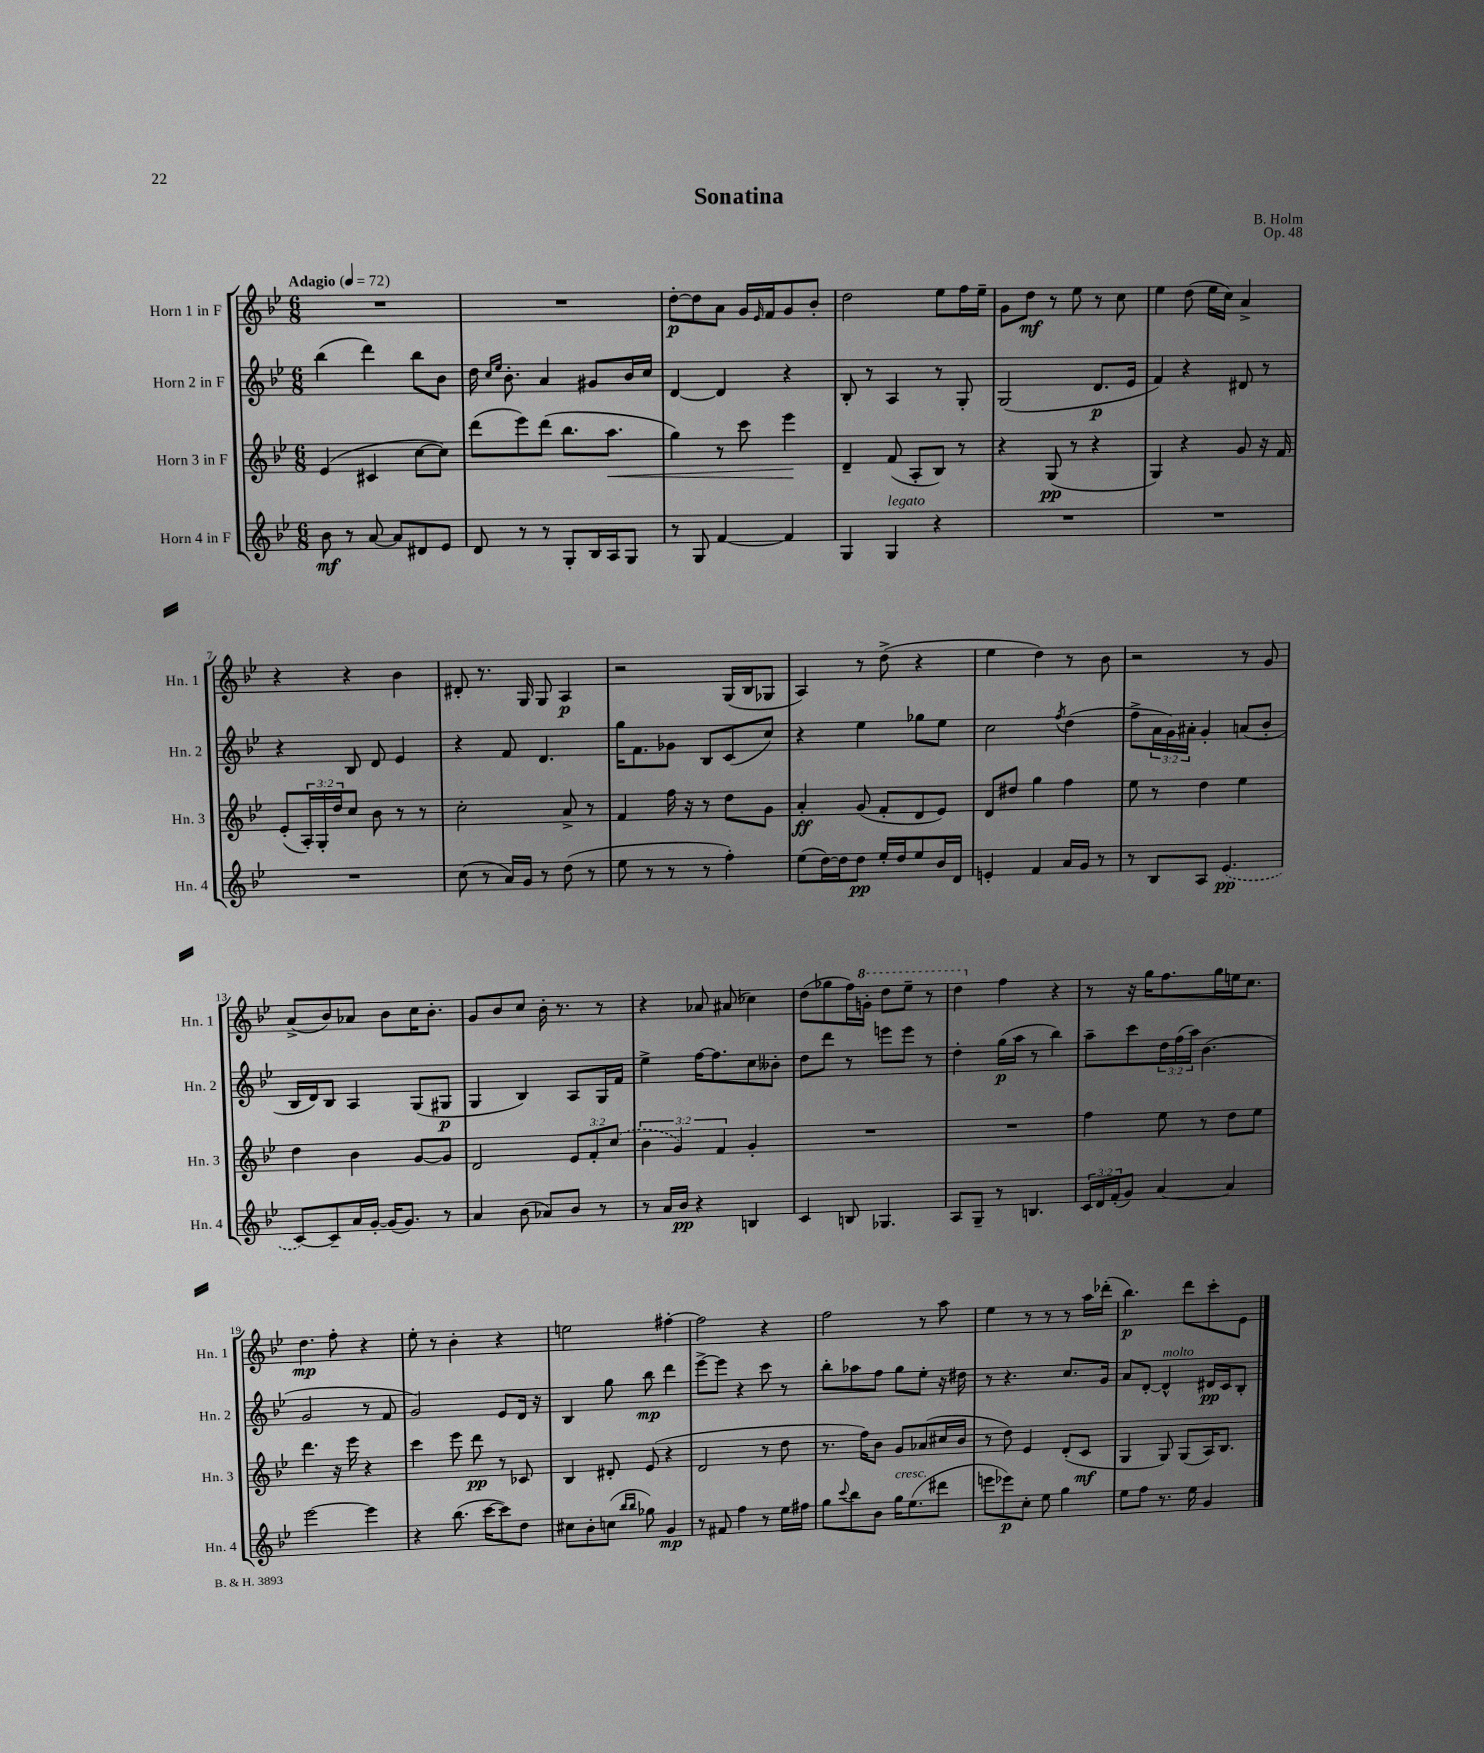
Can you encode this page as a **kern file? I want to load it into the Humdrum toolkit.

**kern	**dynam	**kern	**dynam	**kern	**dynam	**kern	**dynam
*part4	*part4	*part3	*part3	*part2	*part2	*part1	*part1
*staff4	*staff4	*staff3	*staff3	*staff2	*staff2	*staff1	*staff1
*I"Horn 4 in F	*	*I"Horn 3 in F	*	*I"Horn 2 in F	*	*I"Horn 1 in F	*
*I'Hn. 4	*	*I'Hn. 3	*	*I'Hn. 2	*	*I'Hn. 1	*
*clefG2	*	*clefG2	*	*clefG2	*	*clefG2	*
*k[b-e-]	*	*k[b-e-]	*	*k[b-e-]	*	*k[b-e-]	*
*M6/8	*	*M6/8	*	*M6/8	*	*M6/8	*
*MM72	*	*MM72	*	*MM72	*	*MM72	*
=1	=1	=1	=1	=1	=1	=1	=1
!	!	!	!	!	!	!LO:TX:a:B:t=Adagio	!
8b-\	mf	(4e-/	.	(4bb-\	.	2.r	.
8r	.	.	.	.	.	.	.
[8a/	.	4c#X/	.	4ddd\)	.	.	.
8a/L]	.	.	.	.	.	.	.
8d#X/	.	[8cc\L	.	8bb-\L	.	.	.
8e-/J	.	8cc\J])	.	8b-\J	.	.	.
=2	=2	=2	=2	=2	=2	=2	=2
8d/	.	(8ddd\L	.	16dd\	.	2.r	.
.	.	.	.	16qqcc/LL	.	.	.
.	.	.	.	16qqee-/JJ	.	.	.
.	.	.	.	8.b-'\	.	.	.
8r	.	8eee-\)	.	.	.	.	.
8r	.	(8ddd\J	.	4a/	.	.	.
8G'/L	.	8.bb-\L	.	.	.	.	.
16B-/L	.	.	.	8g#X/L	.	.	.
!	!	!	!LO:HP:b	!	!	!	!
16A/J	.	8.aa\J	<	.	.	.	.
8G/J	.	.	.	16b-/L	.	.	.
.	.	.	.	16cc/JJ	.	.	.
=3	=3	=3	=3	=3	=3	=3	=3
8r	.	4gg\)	.	[4d/	.	[8dd'\L	p
8G/	.	.	.	.	.	8dd\]	.
[4f/	.	8r	.	4d/]	.	8a\J	.
.	.	8ccc\	.	.	.	16g/LL	.
.	.	.	.	.	.	16qqe-/	.
.	.	.	.	.	.	16f/J	.
4f/]	.	4eee-\	.	4r	.	8g/	.
.	.	.	.	.	.	8b-'/J	.
.	.	.	[	.	.	.	.
=4	=4	=4	=4	=4	=4	=4	=4
4G/	.	4d~/	.	8B-'/	.	2dd\	.
.	.	.	.	8r	.	.	.
!LO:TX:a:i:t=legato	!	!	!	!	!	!	!
4G/	.	(8f/	.	4A/	.	.	.
.	.	8A'/L	.	.	.	.	.
4r	.	8B-/J)	.	8r	.	8ee-\L	.
.	.	8r	.	8G'/	.	16ff\L	.
.	.	.	.	.	.	16ee-~\JJ	.
=5	=5	=5	=5	=5	=5	=5	=5
2.r	.	4r	.	(2G/	.	8g\L	.
.	.	.	.	.	.	8dd\J	mf
.	.	(8G/	pp	.	.	8r	.
.	.	8r	.	.	.	8ee-\	.
.	.	4r	.	8.d/L	p	8r	.
.	.	.	.	.	.	8cc\	.
.	.	.	.	16e-/Jk	.	.	.
=6	=6	=6	=6	=6	=6	=6	=6
2.r	.	4G/)	.	4f/)	.	4ee-\	.
.	.	4r	.	4r	.	(8dd\	.
.	.	.	.	.	.	16ee-\LL	.
.	.	.	.	.	.	16cc\JJ)	.
.	.	8g/	.	8d#X/	.	4a^/	.
.	.	16r	.	8r	.	.	.
.	.	16f/	.	.	.	.	.
!!LO:LB:g=z
=7	=7	=7	=7	=7	=7	=7	=7
2.r	.	(8e-'/L	.	4r	.	4r	.
.	.	24A'/L)	.	.	.	.	.
.	.	24G'/	.	.	.	.	.
.	.	24dd/J	.	.	.	.	.
.	.	8cc/J	.	8B-/	.	4r	.
.	.	8b-\	.	8d/	.	.	.
.	.	8r	.	4e-/	.	4b-\	.
.	.	8r	.	.	.	.	.
=8	=8	=8	=8	=8	=8	=8	=8
(8cc\	.	2cc'\	.	4r	.	8d#X'/	.
8r	.	.	.	.	.	8.r	.
16a/LL)	.	.	.	8f/	.	.	.
16g/JJ	.	.	.	.	.	16G/	.
8r	.	.	.	4.d/	.	8G/	.
(8dd\	.	8a^/	.	.	.	4A/	p
8r	.	8r	.	.	.	.	.
=9	=9	=9	=9	=9	=9	=9	=9
8ee-\	.	4f/	.	16gg\KL	.	2r	.
.	.	.	.	8.f\	.	.	.
8r	.	.	.	.	.	.	.
8r	.	16ff\	.	8g-X\J	.	.	.
.	.	16r	.	.	.	.	.
8r	.	8r	.	8B-/L	.	.	.
4ff'\)	.	8dd\L	.	(8c/	.	(16G/LL	.
.	.	.	.	.	.	16B-/J	.
.	.	8g\J	.	8cc/J)	.	8G-X/J	.
=10	=10	=10	=10	=10	=10	=10	=10
(8ee-\L	.	4a'/	ff	4r	.	4A/)	.
[16dd\L)	.	.	.	.	.	.	.
16dd\J]	.	.	.	.	.	.	.
8dd\J	pp	(8g/	.	4ee-\	.	8r	.
16ee-'/LL	.	8f'/L	.	.	.	(8dd^\	.
16dd/J	.	.	.	.	.	.	.
8ee-/	.	8d/	.	8gg-X\L	.	4r	.
16b-/L	.	8e-/J)	.	8ee-\J	.	.	.
16d/JJ	.	.	.	.	.	.	.
=11	=11	=11	=11	=11	=11	=11	=11
4en'/	.	8d/L	.	2cc\	.	4ee-\	.
.	.	8dd#X/J	.	.	.	.	.
4f/	.	4gg\	.	.	.	4dd\)	.
.	.	.	.	8qff/	.	.	.
16a/LL	.	4ff\	.	(4dd\	.	8r	.
16g/JJ	.	.	.	.	.	.	.
8r	.	.	.	.	.	8b-\	.
=12	=12	=12	=12	=12	=12	=12	=12
8r	.	8ee-\	.	8ff^\L	.	2r	.
8B-/L	.	8r	.	24a\L	.	.	.
.	.	.	.	24g\)	.	.	.
.	.	.	.	24a#X'\JJ	.	.	.
8A/J	.	4dd\	.	4g'/	.	.	.
(4.e-/	pp	.	.	.	.	.	.
.	.	4ee-\	.	(8an/L	.	8r	.
.	.	.	.	8b-'/J	.	8g/	.
!!LO:LB:g=z
=13	=13	=13	=13	=13	=13	=13	=13
[8c/L)	.	4dd\	.	16B-/LL	.	(8a^/L	.
.	.	.	.	16d/J)	.	.	.
8c~/]	.	.	.	8B-/J	.	8b-/)	.
16a/L	.	4b-\	.	4A/	.	8a-X/J	.
[16g'/JJ	.	.	.	.	.	.	.
(16g/KL]	.	.	.	.	.	8b-\L	.
8.g/J)	.	.	.	.	.	.	.
.	.	[8g/L	.	(8G/L	.	16cc\K	.
.	.	.	.	.	.	8.b-'\J	.
8r	.	8g/J]	.	8G#X/J	p	.	.
=14	=14	=14	=14	=14	=14	=14	=14
4a/	.	2d/	.	4G/	.	8g/L	.
.	.	.	.	.	.	8b-/	.
(8b-\	.	.	.	4B-/)	.	8cc/J	.
8a-X/L)	.	.	.	.	.	16b-'\	.
.	.	.	.	.	.	8.r	.
8b-/J	.	12e-/L	.	8A/L	.	.	.
.	.	12f'/	.	.	.	.	.
8r	.	.	.	16G/L	.	8r	.
.	.	(12cc/J	.	.	.	.	.
.	.	.	.	16f/JJ	.	.	.
=15	=15	=15	=15	=15	=15	=15	=15
8r	.	6b-\	.	4ee-^\	.	4r	.
16a/LL	.	.	.	.	.	.	.
.	.	6g/)	.	.	.	.	.
16b-/JJ	pp	.	.	.	.	.	.
4r	.	.	.	[16ff\KL	.	8a-X/	.
.	.	.	.	8.ff\]	.	.	.
.	.	6f/	.	.	.	.	.
.	.	.	.	.	.	(8a#X/	.
4Bn/	.	4g'/	.	8cc\	.	4cc-X\)	.
.	.	.	.	8b--X'\J	.	.	.
=16	=16	=16	=16	=16	=16	=16	=16
4c/	.	2.r	.	8dd\L	.	(8dd\L	.
.	.	.	.	8ddd\J	.	8gg-X\	.
8Bn/	.	.	.	8r	.	16ff\L)	.
*	*	*	*	*	*	*8va	*
.	.	.	.	.	.	16ggn'\JJ	.
4.G-X/	.	.	.	8eeen\L	.	8ddd\L	.
.	.	.	.	8eee\J	.	8eee-~\J	.
.	.	.	.	8r	.	8r	.
=17	=17	=17	=17	=17	=17	=17	=17
8A/L	.	2.r	.	4dd'\	.	4ddd\	.
8G~/J	.	.	.	.	.	.	.
*	*	*	*	*	*	*X8va	*
8r	.	.	.	(16gg\LL	p	4ff\	.
.	.	.	.	16aa\JJ	.	.	.
4.Bn/	.	.	.	8r	.	.	.
.	.	.	.	4bb-\)	.	4r	.
=18	=18	=18	=18	=18	=18	=18	=18
24c/LL	.	4ff\	.	8aa~\L	.	8r	.
24d/	.	.	.	.	.	.	.
(24f'/J	.	.	.	.	.	.	.
8g/J)	.	.	.	8ccc\	.	16r	.
.	.	.	.	.	.	16gg\KL	.
[4a/	.	8ee-\	.	24dd\L	.	8.ff\	.
.	.	.	.	(24ff\	.	.	.
.	.	.	.	24aa\JJ)	.	.	.
.	.	8r	.	(4.b-\	.	.	.
.	.	.	.	.	.	16gg\L	.
4a/]	.	8dd\L	.	.	.	16een\J	.
.	.	.	.	.	.	8.cc\J	.
.	.	8ee-\J	.	.	.	.	.
!!LO:LB:g=z
=19	=19	=19	=19	=19	=19	=19	=19
[2eee-\	.	4.ddd\	.	2g/	.	4.dd\	mp
.	.	16r	.	.	.	8ff'\	.
.	.	16eee-\	.	.	.	.	.
4eee-\]	.	4r	.	8r	.	4r	.
.	.	.	.	8f/	.	.	.
=20	=20	=20	=20	=20	=20	=20	=20
4r	.	4ccc\	.	2g/)	.	8ee-'\	.
.	.	.	.	.	.	8r	.
(8.bb-\	.	8eee-\	.	.	.	4b-'\	.
.	.	8ddd\	pp	.	.	.	.
[16ccc\KL	.	.	.	.	.	.	.
8ccc\])	.	8r	.	8e-/L	.	4r	.
8dd\J	.	8c-X/	.	16d/Jk	.	.	.
.	.	.	.	16r	.	.	.
=21	=21	=21	=21	=21	=21	=21	=21
8cc#X\L	.	4B-/	.	4B-/	.	2een\	.
8b-'\	.	.	.	.	.	.	.
(8ccn\J	.	8d#X'/	.	8gg\	.	.	.
16qqbb-/LL	.	.	.	.	.	.	.
16qqbb-/JJ	.	.	.	.	.	.	.
8gg-X\)	.	(8e-/	.	8bb-\	mp	.	.
4g/	mp	4r	.	4ddd\	.	[4ff#X'\	.
=22	=22	=22	=22	=22	=22	=22	=22
8r	.	2d/	.	[8eee-^\L	.	2ff#\]	.
8f#X/	.	.	.	8eee-\J]	.	.	.
4ff\	.	.	.	4r	.	.	.
8r	.	8r	.	8ccc\	.	4r	.
16ee-\LL	.	8dd\	.	8r	.	.	.
16ff#X\JJ	.	.	.	.	.	.	.
=23	=23	=23	=23	=23	=23	=23	=23
8gg\L	.	8.r	.	8bb-'\L	.	2ff\	.
8qqccc/	.	.	.	.	.	.	.
8bb-\	.	.	.	8aa-X\	.	.	.
.	.	16ff\KL)	.	.	.	.	.
8b-\J	.	8b-\J	.	8ff\J	.	.	.
!LO:TX:a:i:t=cresc.	!	!	!	!	!	!	!
16gg\KL	.	8g/L	.	8gg\L	.	.	.
(8.ee-\	.	.	.	.	.	.	.
.	.	(8a-X/	.	8ee-'\J	.	8r	.
8ddd#X\J	.	16cc#X/L	.	16r	.	8aa\	.
.	.	16b-/JJ	.	16dd#X\	.	.	.
=24	=24	=24	=24	=24	=24	=24	=24
8eeen\L	.	8r	.	8r	.	4ee-\	.
8eee-X\)	p	8dd\)	.	4.r	.	.	.
8cc'\J	.	4e-/	.	.	.	8r	.
8ee-\	.	.	.	.	.	8r	.
4gg\	.	(8d'/L	.	8.cc/L	.	8r	.
.	.	8c/J	mf	.	.	16aa\LL	.
.	.	.	.	16g/Jk	.	(16ddd-X'\JJ	.
=25	=25	=25	=25	=25	=25	=25	=25
8ee-\L	.	4G/	.	8a/L	.	4.bb-\)	p
8ff\J	.	.	.	[8d'/J	.	.	.
!	!	!	!	!LO:TX:a:i:t=molto	!	!	!
8.r	.	8G/)	.	4d^^/]	.	.	.
.	.	(8G/L	.	.	.	8ddd\L	.
16ee-\	.	.	.	.	.	.	.
4g/	.	16A/K)	.	16d#X/LL	pp	8ccc'\	.
.	.	8.B-/J	.	16c/J	.	.	.
.	.	.	.	8B-'/J	.	8e-\J	.
==	==	==	==	==	==	==	==
*-	*-	*-	*-	*-	*-	*-	*-
